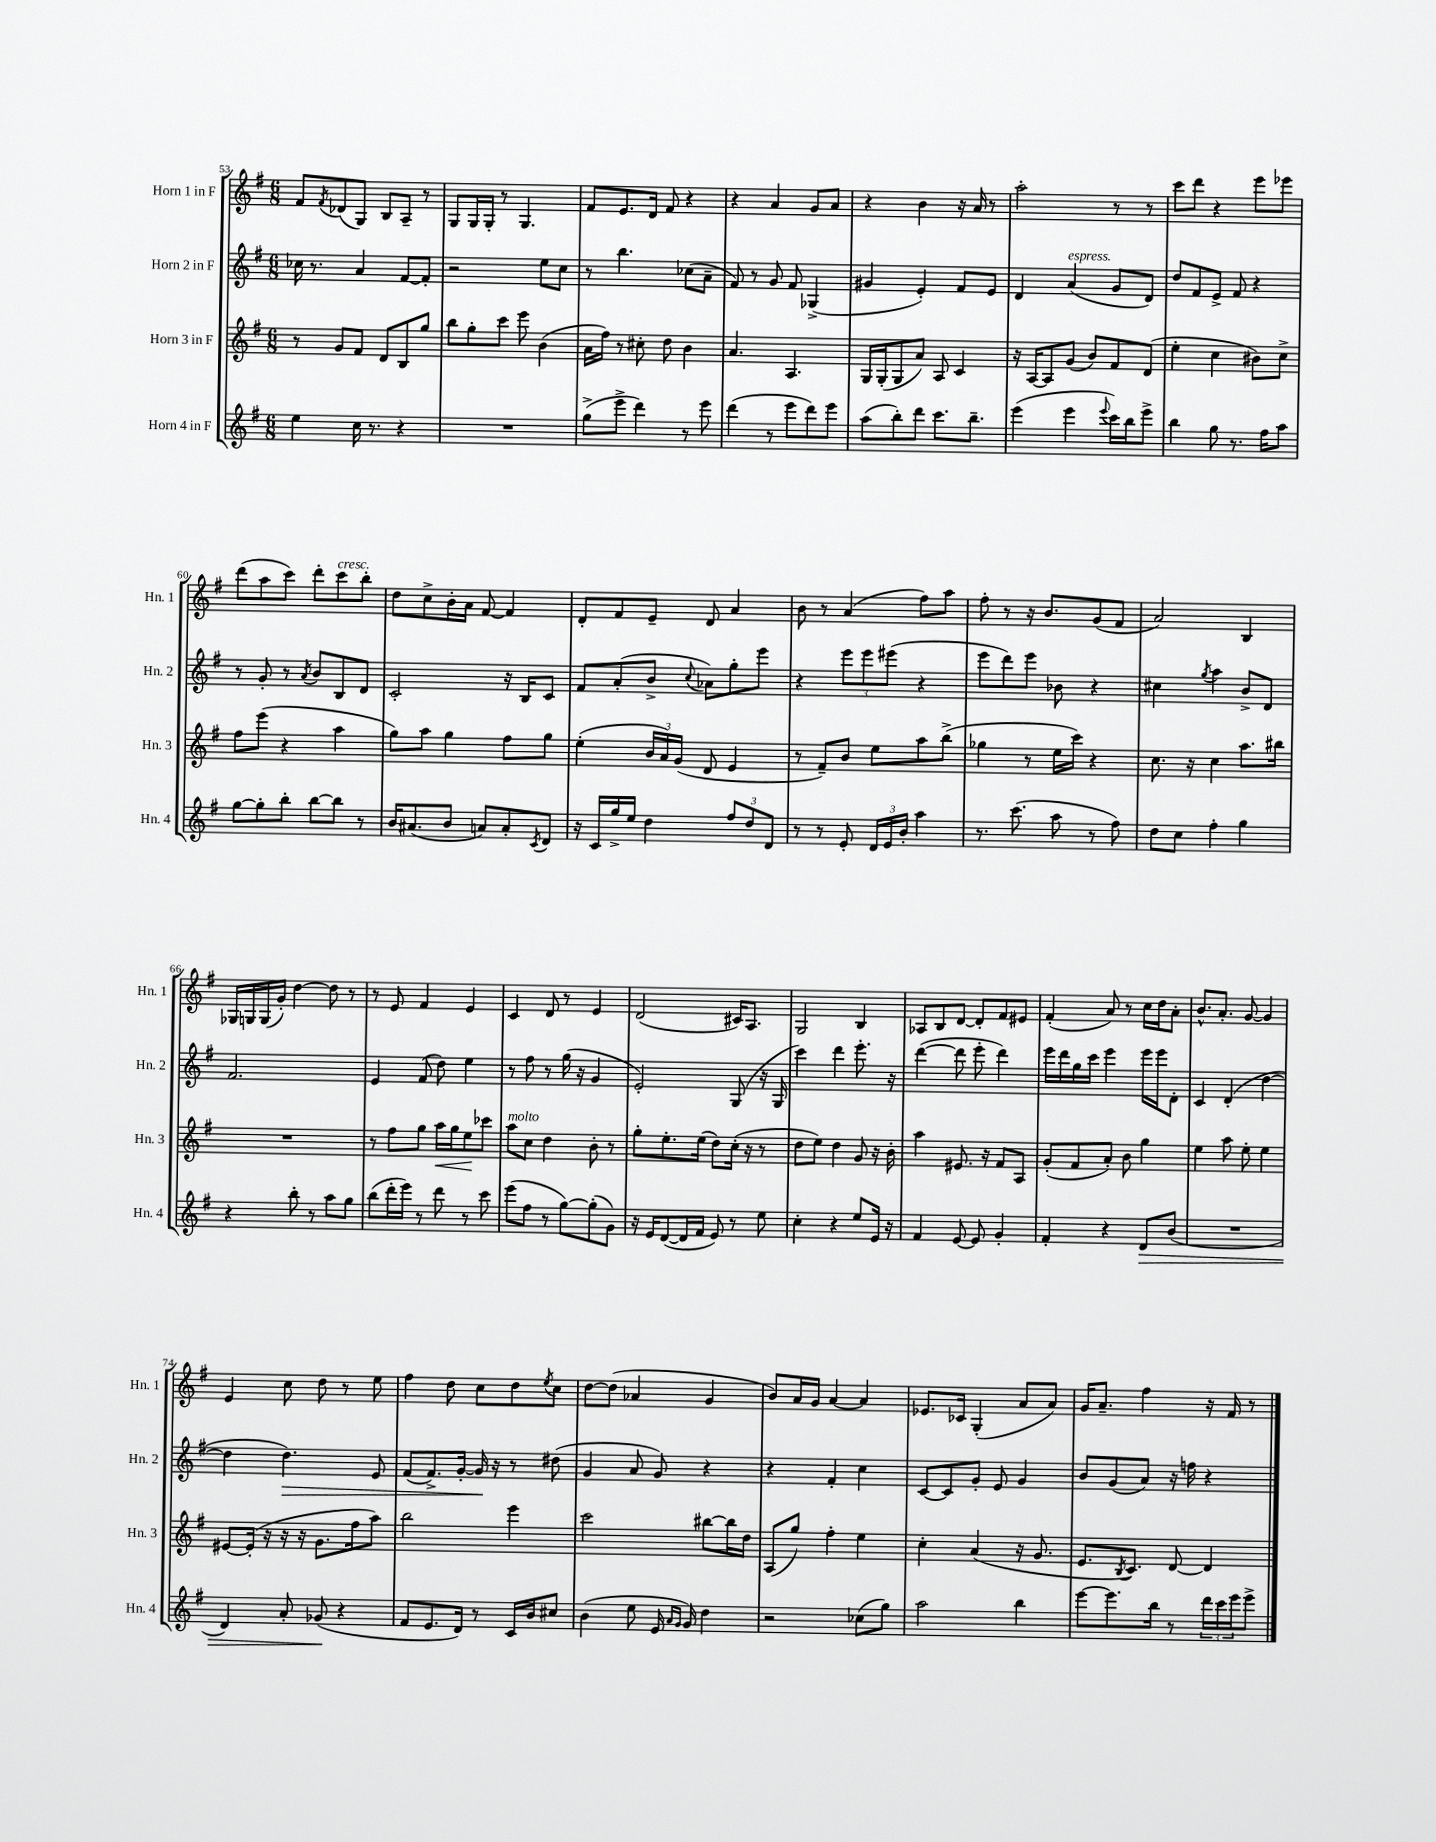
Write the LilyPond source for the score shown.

<<
\new StaffGroup <<
\new Staff = "s0" \with { instrumentName = "Horn 1 in F" shortInstrumentName = "Hn. 1" } {
    \clef treble \key g \major \numericTimeSignature \time 6/8
    fis'8 \acciaccatura { fis'8 } des'8( g8) b8 a8-- r8 |
    g8 g16 g16-. r8 g4. |
    fis'8 e'8. d'16 fis'8 r4 |
    r4 a'4 g'8 a'8 |
    r4 b'4 r16 a'16 r8 |
    a''2-. r8 r8 |
    c'''8 d'''8 r4 e'''8 ees'''8 |
    d'''8( a''8 c'''8) d'''8-. c'''8^\markup { \italic "cresc." } b''8-. |
    d''8 c''8-> b'16-. a'16 fis'8~ fis'4 |
    d'8-. fis'8 e'8-- d'8 a'4 |
    b'8 r8 a'4( fis''8) a''8 |
    fis''8-. r8 r16 b'8. g'8( fis'8 |
    a'2) b4 |
    ges16 g16 g16( g'16-.) d''4~ d''8 r8 |
    r8 e'8 fis'4 e'4 |
    c'4 d'8 r8 e'4 |
    d'2( cis'16) a8. |
    g2 b4 |
    aes8 b8 d'8~ d'8-. fis'8 eis'8 |
    fis'4-.( a'8) r8 c''16 d''16 a'8-. |
    b'8.-^ a'8.-. g'8~ g'4 |
    e'4 c''8 d''8 r8 e''8 |
    fis''4 d''8 c''8 d''8 \acciaccatura { e''8 } c''8 |
    d''8~ d''8( aes'4 g'4 |
    b'8) a'16 g'16 a'4~ a'4 |
    ees'8. ces'16 g4-.( a'8 a'8) |
    g'16 a'8.-- fis''4 r16 fis'16 r8 \bar "|." |
}
\new Staff = "s1" \with { instrumentName = "Horn 2 in F" shortInstrumentName = "Hn. 2" } {
    \clef treble \key g \major \numericTimeSignature \time 6/8
    ces''16 r8. a'4 fis'8~ fis'8-. |
    r2 e''8 c''8 |
    r8 b''4. ces''8( a'8-- |
    fis'8) r8 g'8 fis'8 ges4->( |
    gis'4 e'4-.) fis'8 e'8 |
    d'4 a'4^\markup { \italic "espress." }( g'8 d'8) |
    d''8 fis'8 e'8-> fis'8 r4 |
    r8 g'8-. r8 \acciaccatura { a'8 } b'8 b8 d'8 |
    c'2-. r16 b16 c'8 |
    fis'8 a'8-.( b'8-> \appoggiatura { c''8 } aes'8) g''8-. e'''8 |
    r4 \tuplet 3/2 { e'''8 e'''8 eis'''8( } r4 |
    e'''8 d'''8) e'''8 bes'8 r4 |
    cis''4 \acciaccatura { g''8 } a''4 b'8-> d'8 |
    fis'2. |
    e'4 fis'8( d''8) e''4 |
    r8 fis''8 r8 g''16( r16 g'4 |
    e'2-.) g8( r16 g16 |
    c'''4) d'''4 e'''8.-. r16 |
    d'''4~( d'''8 e'''8-. d'''4) |
    e'''16 d'''16 g''16 c'''16 e'''4 e'''16 e'''16 d'8-. |
    c'4 d'4-.( d''4~ |
    d''4 d''4.\>) e'8 |
    fis'8( fis'8.->) g'16~-. g'16\! r16 r8 dis''8( |
    g'4 a'8 g'8) r4 |
    r4 fis'4-. c''4 |
    c'8~ c'8 g'8-. e'8 g'4 |
    b'8 g'8( a'8) r16 f''16 r4 \bar "|." |
}
\new Staff = "s2" \with { instrumentName = "Horn 3 in F" shortInstrumentName = "Hn. 3" } {
    \clef treble \key g \major \numericTimeSignature \time 6/8
    r8 g'8 fis'8 d'8 b8 g''8 |
    b''8 g''8-. c'''8 e'''8 b'4( |
    a'16 fis''16) r8 cis''8-. d''8 b'4 |
    a'4. a4. |
    g16 g16-.( g8 a'8) a8 c'4 |
    r16 a16~ a8 g'8( b'8) fis'8 d'8( |
    e''4-. c''4 bis'8) c''8-> |
    fis''8 e'''8( r4 a''4 |
    g''8) a''8 g''4 fis''8 g''8 |
    e''4-.( \tuplet 3/2 { b'16 a'16) g'16( } d'8 e'4 |
    r8 fis'8--) b'8 e''8 a''8 b''8->( |
    ges''4 r8 e''16 c'''16) r4 |
    c''8. r16 c''4 a''8. bis''16 |
    R2. |
    r8 fis''8 g''8 a''16\< g''16 e''8\! ces'''8 |
    a''8^\markup { \italic "molto" } c''8 d''4 b'8-. r8 |
    g''8-. e''8.-. e''16( d''8) c''16-.( r16 r8 |
    d''8 e''8) d''4 g'8 r16 b'16-. |
    a''4 eis'8. r16 fis'8 a8 |
    g'8-.( fis'8 a'8-.) b'8 g''4 |
    e''4 a''8 e''8-. e''4 |
    eis'8~ eis'16-.( r16 r16 r16 g'8. fis''16 a''8) |
    b''2 e'''4 |
    c'''2 bis''8~ bis''16 d''16 |
    a8( g''8) fis''4-. e''4 |
    c''4-. a'4( r16 g'8. |
    e'8. \acciaccatura { b8 } c'8.) d'8~ d'4 \bar "|." |
}
\new Staff = "s3" \with { instrumentName = "Horn 4 in F" shortInstrumentName = "Hn. 4" } {
    \clef treble \key g \major \numericTimeSignature \time 6/8
    e''4 c''16 r8. r4 |
    R2. |
    g''8->( e'''8-> d'''4) r8 e'''8 |
    d'''4( r8 e'''8 d'''8) e'''8 |
    a''8( b''8-.) d'''8 c'''8. b''8.-- |
    e'''4( e'''4 \appoggiatura { e'''8 } c'''16) b''16 e'''8-> |
    b''4 g''8 r8. fis''16 a''8 |
    g''8~ g''8-. b''8-. b''8~ b''8 r8 |
    b'16 ais'8.( b'8 a'8) a'8-. \acciaccatura { c'8 } d'8 |
    r16 c'16 g''16-> e''16 d''4 \tuplet 3/2 { fis''8 d''8 d'8 } |
    r8 r8 e'8-. \tuplet 3/2 { d'16 e'16 b'16-. } a''4 |
    r8. c'''8.( a''8 r8 fis''8) |
    d''8 c''8 fis''4-. g''4 |
    r4 b''8-. r8 a''8 g''8 |
    b''8( d'''16-. e'''16) r8 d'''8 r8 c'''8 |
    e'''8( fis''8 r8 g''8~) g''8-.( g'8) |
    r16 e'16 d'8~( d'16 fis'16 e'8) r8 e''8 |
    c''4-. r4 e''8 e'16 r16 |
    fis'4 e'8~ e'8 g'4-. |
    fis'4-. r4 d'8\> b'8( |
    R2. |
    d'4) a'8-. ges'8\!( r4 |
    fis'8 e'8. d'16) r8 c'16 b'16 cis''8 |
    b'4( e''8 e'16 \grace { a'16 g'16 } g'16) d''4 |
    r2 ces''8( g''8) |
    a''2 b''4 |
    e'''8~ e'''8. b''16 r8 \tuplet 3/2 { d'''16 c'''16 e'''16 } e'''8-> \bar "|." |
}
>>
>>
\layout { \context { \Score currentBarNumber = #53 } }
